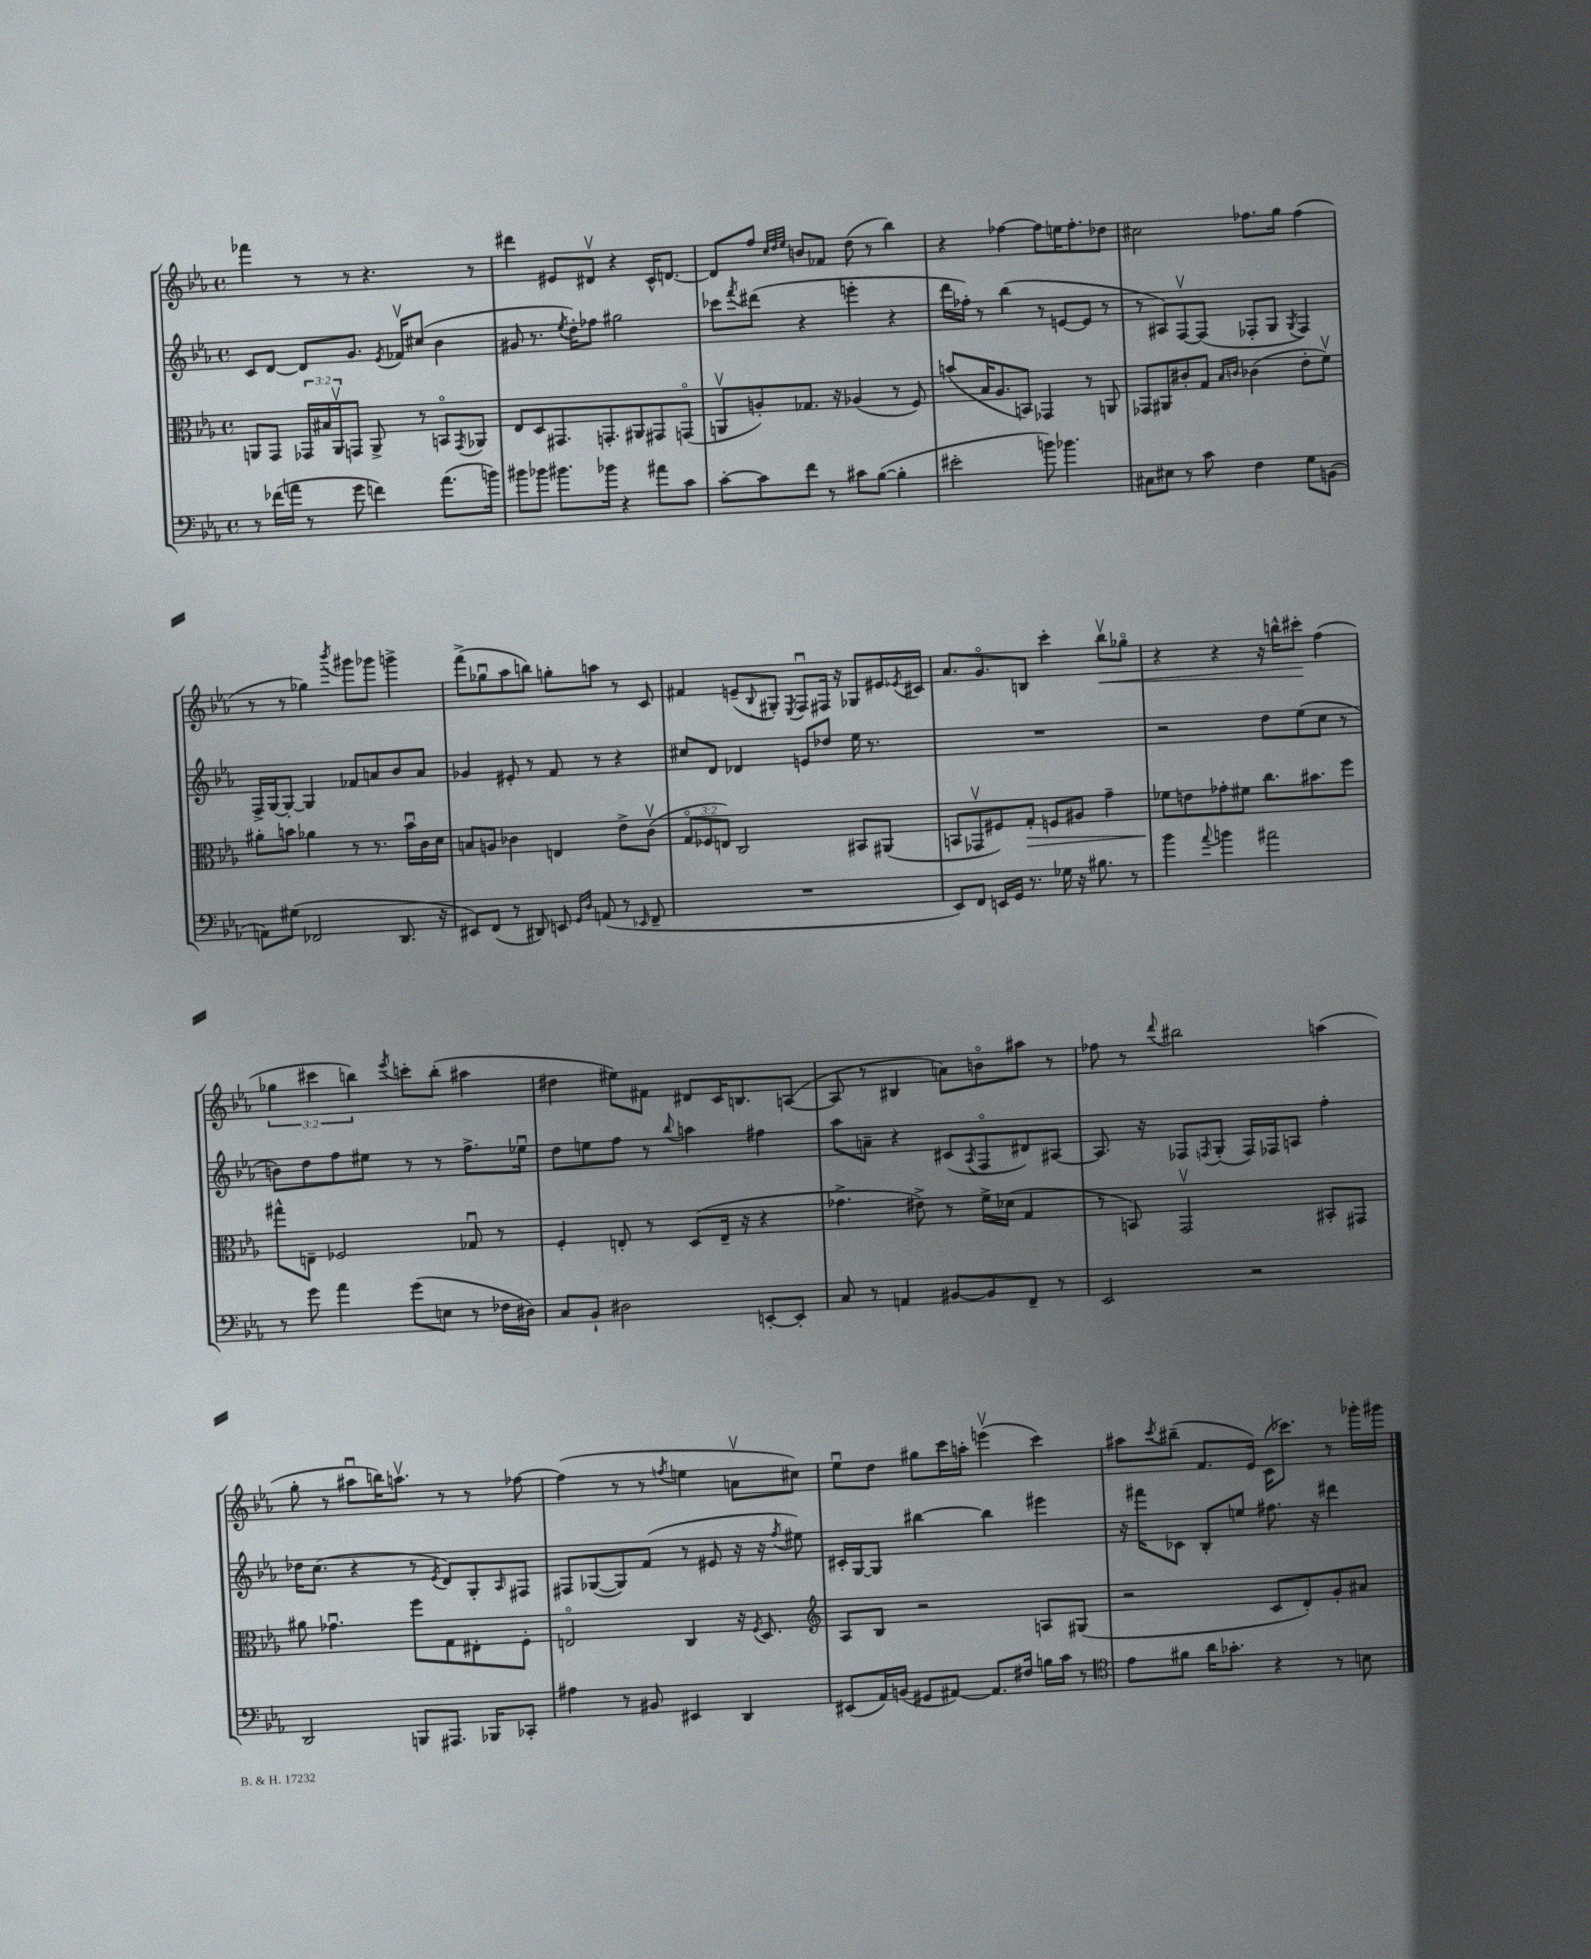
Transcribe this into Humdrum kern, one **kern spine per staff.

**kern	**kern	**dynam	**kern	**kern	**dynam
*part4	*part3	*part3	*part2	*part1	*part1
*staff4	*staff3	*staff3	*staff2	*staff1	*staff1
*clefF4	*clefC3	*	*clefG2	*clefG2	*
*k[b-e-a-]	*k[b-e-a-]	*	*k[b-e-a-]	*k[b-e-a-]	*
*M4/4	*M4/4	*	*M4/4	*M4/4	*
*met(c)	*met(c)	*	*met(c)	*met(c)	*
=34	=34	=34	=34	=34	=34
8r	8AAn/L	.	8c/L	4fff-X\	.
(16f-X\LL	8GG/J	.	[8d/J	.	.
16an\JJ	.	.	.	.	.
8r	24GG-X/LL	.	8d/L]	8r	.
.	24B#X/	.	.	.	.
.	24AAv/J	.	.	.	.
8g\	8GGn/J	.	8.g/J	8r	.
4fn\)	8AA^/	.	.	4.r	.
.	.	.	8qe-/	.	.
.	.	.	16f-Xv/KL	.	.
.	8r	.	(8cc#X/J	.	.
(8.a\L	8BBn/L	.	4b-\	.	.
.	8qGG/	.	.	.	.
.	8AA-X/J	.	.	8r	.
16bn\Jk)	.	.	.	.	.
=35	=35	=35	=35	=35	=35
8b#X\L	8E-/L	.	8g#X/	4ddd#X\	.
8b-X\J	8D/	.	8.r	.	.
8.b#X\L	8.GG#X/	.	.	8e#X/L	.
.	.	.	8qee-/	.	.
.	.	.	16dd'\KL)	.	.
.	.	.	8ff-X\J	8d#Xv/J	.
16b-X\Jk	8.GGn'/	.	.	.	.
4r	.	.	2gg#X\	4r	.
.	8AA#X/	.	.	.	.
8a#X\L	8GG#X/	.	.	16c^^/KL	.
.	.	.	.	[8.dn/J	.
8c\J	(8GGn/J	.	.	.	.
=36	=36	=36	=36	=36	=36
[8c'\L	8AAnv/L	.	8ccc-X\L	8d/L]	.
.	.	.	8qfff/	.	.
8c\]	8An'/)	.	(8ddd#X\J	8ff/J	.
.	.	.	.	32qqcc/LLL	.
.	.	.	.	32qqdd/	.
.	.	.	.	32qqee-/JJJ	.
8f\J	8.G-X/J	.	4r	8bn/L	.
8r	.	.	.	8f-X/J	.
.	16r	.	.	.	.
8c#X\L	(4A-X/	.	4eeen'\	(8dd\	.
([8B-\J	.	.	.	8r	.
4B-'\]	8r	.	4r	4bb-\)	.
.	8F/)	.	.	.	.
=37	=37	=37	=37	=37	=37
2e#X'\	(8bn/L	.	16ddd\LL	4r	.
.	.	.	16ff-X'\JJ)	.	.
.	16B-/K	.	8r	.	.
.	8.A-/	.	.	.	.
.	.	.	(4bb-\	[4ff-X\	.
.	8BBn/J)	.	.	.	.
8bn\)	4GG-X/	.	8r	8ff-\L]	.
4.b-X\	.	.	[8en/L	16een\K	.
.	.	.	.	8.ff-'\	.
.	8r	.	8e/J]	.	.
.	8AAn/	.	8r	8dd-X\J	.
=38	=38	=38	=38	=38	=38
8C#X\L	8GG-X/L	.	8r	2cc#X\	.
8E#X\J	8AA#X/	.	8A#X/L)	.	.
8r	8c#X'/	.	[8Fv/	.	.
8c\	8G/J	.	(8F/J]	.	.
.	16qqB-/LL	.	.	.	.
.	16qqcn/JJ	.	.	.	.
4F\	(4c-X\	.	8F-X'/L	8.ff-X\L	.
.	.	.	8G/J	.	.
.	.	.	.	16gg\Jk	.
.	.	.	8qG/	.	.
8G\L	8e-'\L	.	4F-/)	(4ff-\	.
(8BBn\J	8fv\J)	.	.	.	.
!!LO:LB:g=z
=39	=39	=39	=39	=39	=39
8AAn\L)	8a#X'\L	.	16F^/LL	8r	.
.	.	.	[16G/J	.	.
(8G#X\J	8bn\J	.	8G'/J_	8r	.
2FF-X/	4a-X\	.	4G/]	4gg-X\)	.
.	.	.	.	8qbbb-/	.
.	8r	.	8f-X/L	8ggg#X\L	.
.	8.r	.	8an/	8ggg-X\J	.
8.DD/	.	.	8b-/	4gggn^\	.
.	16bu\LL	.	.	.	.
.	16c\	.	8a/J	.	.
16r	16d\JJ	.	.	.	.
=40	=40	=40	=40	=40	=40
8EE#X/L)	8Bn/L	.	4g-X/	(8fff^\L	.
(8FF/J	8An/J	.	.	8gg-Xu\	.
8r	4c-X\	.	8e#X'/	8aa-\	.
8DD#X/)	.	.	8r	8bbn\J)	.
8EEn/	4En/	.	8f/	8ggn'\L	.
16qqGG/LL	.	.	.	.	.
16qqD/JJ	.	.	.	.	.
(8AAn/	.	.	8r	8aan\J	.
8r	8e-^\L	.	4r	8r	.
16qqEE-X/	.	.	.	.	.
8FF~/	(8c-v\J	.	.	8c/	.
=41	=41	=41	=41	=41	=41
1r	12G/L	.	8cc#X/L	4f#X/	.
.	12F-X/	.	.	.	.
.	.	.	8d/J	.	.
.	12En/J)	.	.	.	.
.	2C/	.	4d-X/	(8en~/L	.
.	.	.	.	8qqB-/	.
.	.	.	.	8G#X'/J)	.
.	.	.	.	8qE-/	.
.	.	.	8en/L	8Fu/L	.
.	.	.	8dd-X/J	16F#X/Jk	.
.	.	.	.	16r	.
.	8BB#X/L	.	16ee-\	8G-X/L	.
.	.	.	8.r	.	.
.	(8AA#X/J	.	.	16e#X/L	.
.	.	.	.	8qe-X/	.
.	.	.	.	16c#X/JJ	.
=42	=42	=42	=42	=42	=42
8EE-/L)	8BBn/L	.	1r	8.a-/L	.
8FF/J	8GG-Xv/	.	.	.	.
.	.	.	.	8.g/	.
16EEn/LL	8F#X/)	.	.	.	.
16GG/JJ	.	.	.	.	.
!	!	!LO:HP:b	!	!	!
8.r	8G'/J	>	.	8Bn/J	.
.	8Fn/L	.	.	4ccc'\	.
16G-X\	.	.	.	.	.
16r	8A#X/J	.	.	.	.
8.B#X\	.	.	.	.	.
!	!	!	!	!	!LO:HP:b
.	4g~\	.	.	8bb-v\L	<
8r	.	.	.	8gg-X\J	.
=43	=43	=43	=43	=43	=43
4b-\	8f-X\L	.	2r	4r	.
.	8en\	]	.	.	.
8qqa-/	.	.	.	.	.
4bn\	8g-X'\	.	.	4r	.
.	8f#X\J	.	.	.	.
2a#X\	8.cc\L	.	8dd\L	16r	.
.	.	.	.	16bbn^^\KL	.
.	.	.	(8ee-\	8ccc#X'\J	.
.	8.b#X\	.	.	.	.
.	.	.	8cc\J	(4ff\	[
.	8ff\J	.	8r	.	.
!!LO:LB:g=z
=44	=44	=44	=44	=44	=44
8r	8gg#X^^\L	.	8bn\L)	6gg-X\	.
8g\	8En~\J	.	8dd\	.	.
.	.	.	.	6ccc#X\	.
4a-\	2F-X/	.	8ff\	.	.
.	.	.	.	6bbn\)	.
.	.	.	8ee#X\J	.	.
.	.	.	.	8qeee-/	.
(8g\L	.	.	8r	8cccn'\L	.
8En\J	.	.	8r	(8bb'\J	.
8r	8G-Xu/	.	8.ff^\L	4aa#X\	.
16F-X\LL	8r	.	.	.	.
16D#X\JJ)	.	.	16ee-Xu\Jk	.	.
=45	=45	=45	=45	=45	=45
8C/L	4F'/	.	8dd\L	4dd#X\	.
8BB-`/J	.	.	8een\	.	.
2D#X\	8En'/	.	8ff\J	8ee#X\L)	.
.	8r	.	8r	8f#X\J	.
.	.	.	8qqbb-/	.	.
.	(8D/L	.	4aan\	8d#X/L	.
.	16E~/Jk	.	.	16c/K	.
.	16r	.	.	8.Bn/	.
[8EEn'/L	4r	.	4ff#X\	.	.
8EE'/J]	.	.	.	([8An/J	.
=46	=46	=46	=46	=46	=46
8C/	4.g-X^\	.	8aa-\L	8A/]	.
8r	.	.	8an~\J	8r	.
4AAn/	.	.	4r	4B#X/	.
.	8e#X^\)	.	.	.	.
[8BB#X/L	8r	.	(8c#X/L	8an\L)	.
.	.	.	8qA-/	.	.
8BB#/]	16f^\LL	.	8F/	8bn\	.
.	(16d-X\JJ	.	.	.	.
8FF~/J	4G/	.	8d#X/)	8aa#X\J	.
8r	.	.	[8A#X/J	8r	.
=47	=47	=47	=47	=47	=47
2EE-/	8r	.	8.A#/]	8ff-X\	.
.	8BBn/)	.	.	8r	.
.	.	.	16r	.	.
.	.	.	.	8qqddd/	.
.	2GGv/	.	8F-X/L	2bb#X\	.
.	.	.	8qFn/	.	.
.	.	.	(8G'/J	.	.
2r	.	.	16F/LL)	.	.
.	.	.	16F-X/J	.	.
.	.	.	8An/J	.	.
.	8BB#X'/L	.	4ff'\	(4aan\	.
.	8GG#X/J	.	.	.	.
!!LO:LB:g=z
=48	=48	=48	=48	=48	=48
2DD/	8a#X\	.	16dd-X\KL	8gg'\	.
.	.	.	(8.cc\J	.	.
.	4.g-Xu\	.	.	8r	.
.	.	.	4r	8aa#Xu\L	.
.	.	.	.	16bbn\K)	.
.	.	.	.	8.aanv\J	.
8BBBn/L	8ff\L	.	8r	.	.
.	.	.	8qe-/	.	.
8.AAA#X/J	8G\	.	8d/L)	8r	.
.	8E#X'\	.	8G'/	8r	.
16BBB-X/KL	.	.	.	.	.
.	.	.	16qqA-/	.	.
8CC-X'/J	8F'\J	.	8F#X/J	[8ff-X\	.
=49	=49	=49	=49	=49	=49
4A#X\	2En/	.	8F#X/L	(4ff-\]	.
.	.	.	([8G-X/	.	.
8r	.	.	8G-/])	8r	.
8BB#X/	.	.	(8f/J	8r	.
.	.	.	.	8qffn/	.
4EE#X/	4C/	.	8r	4een\	.
.	.	.	8e#X/	.	.
4DD/	16r	.	16r	8anv\L	.
.	8qF/	.	.	.	.
.	8.D/	.	16r	.	.
.	.	.	8qff/	.	.
.	.	.	8ee#X\)	8cc#X\J)	.
=50	=50	=50	=50	=50	=50
*	*clefG2	*	*	*	*
(8EE#X/L	8A-/L	.	16c#X'/LL	8ee-u\L	.
.	.	.	[16G/J	.	.
16AA-/L)	8B-/J	.	8G/J]	8dd\J	.
(16BBn/JJ	.	.	.	.	.
8GG#X/L	2r	.	[4bb#X\	8gg#X\L	.
[8AA#X/J)	.	.	.	16ccc\L	.
.	.	.	.	16aan'\JJ	.
8.AA#/L]	.	.	4bb#\]	(4eeenv\	.
16F#X/Jk	.	.	.	.	.
16Bn\LL	8An/L	.	4eee#X\	4ccc\)	.
16c\JJ	.	.	.	.	.
8r	(8G#X/J	.	.	.	.
=51	=51	=51	=51	=51	=51
*clefC4	*	*	*	*	*
8e-\L	2r	.	16r	8aa#X\L	.
.	.	.	16fff#X\KL	.	.
.	.	.	.	8qccc/	.
8f#X\J	.	.	8c-X\J	(8bb#X~\J	.
16a-\KL	.	.	8B-'/L	8.f/L	.
8.g-X'\J	.	.	.	.	.
.	.	.	8een/J	.	.
.	.	.	.	16e-/Jk)	.
4r	8c/L	.	8.ff#X\	(16c\KL	.
.	.	.	.	8.ccc-X\J)	.
.	8d'/)	.	.	.	.
.	.	.	16r	.	.
8r	8g'/	.	4ddd#X\	8r	.
8Bn\	8a#X/J	.	.	16ggg-X'\LL	.
.	.	.	.	16ggg#X\JJ	.
==	==	==	==	==	==
*-	*-	*-	*-	*-	*-
